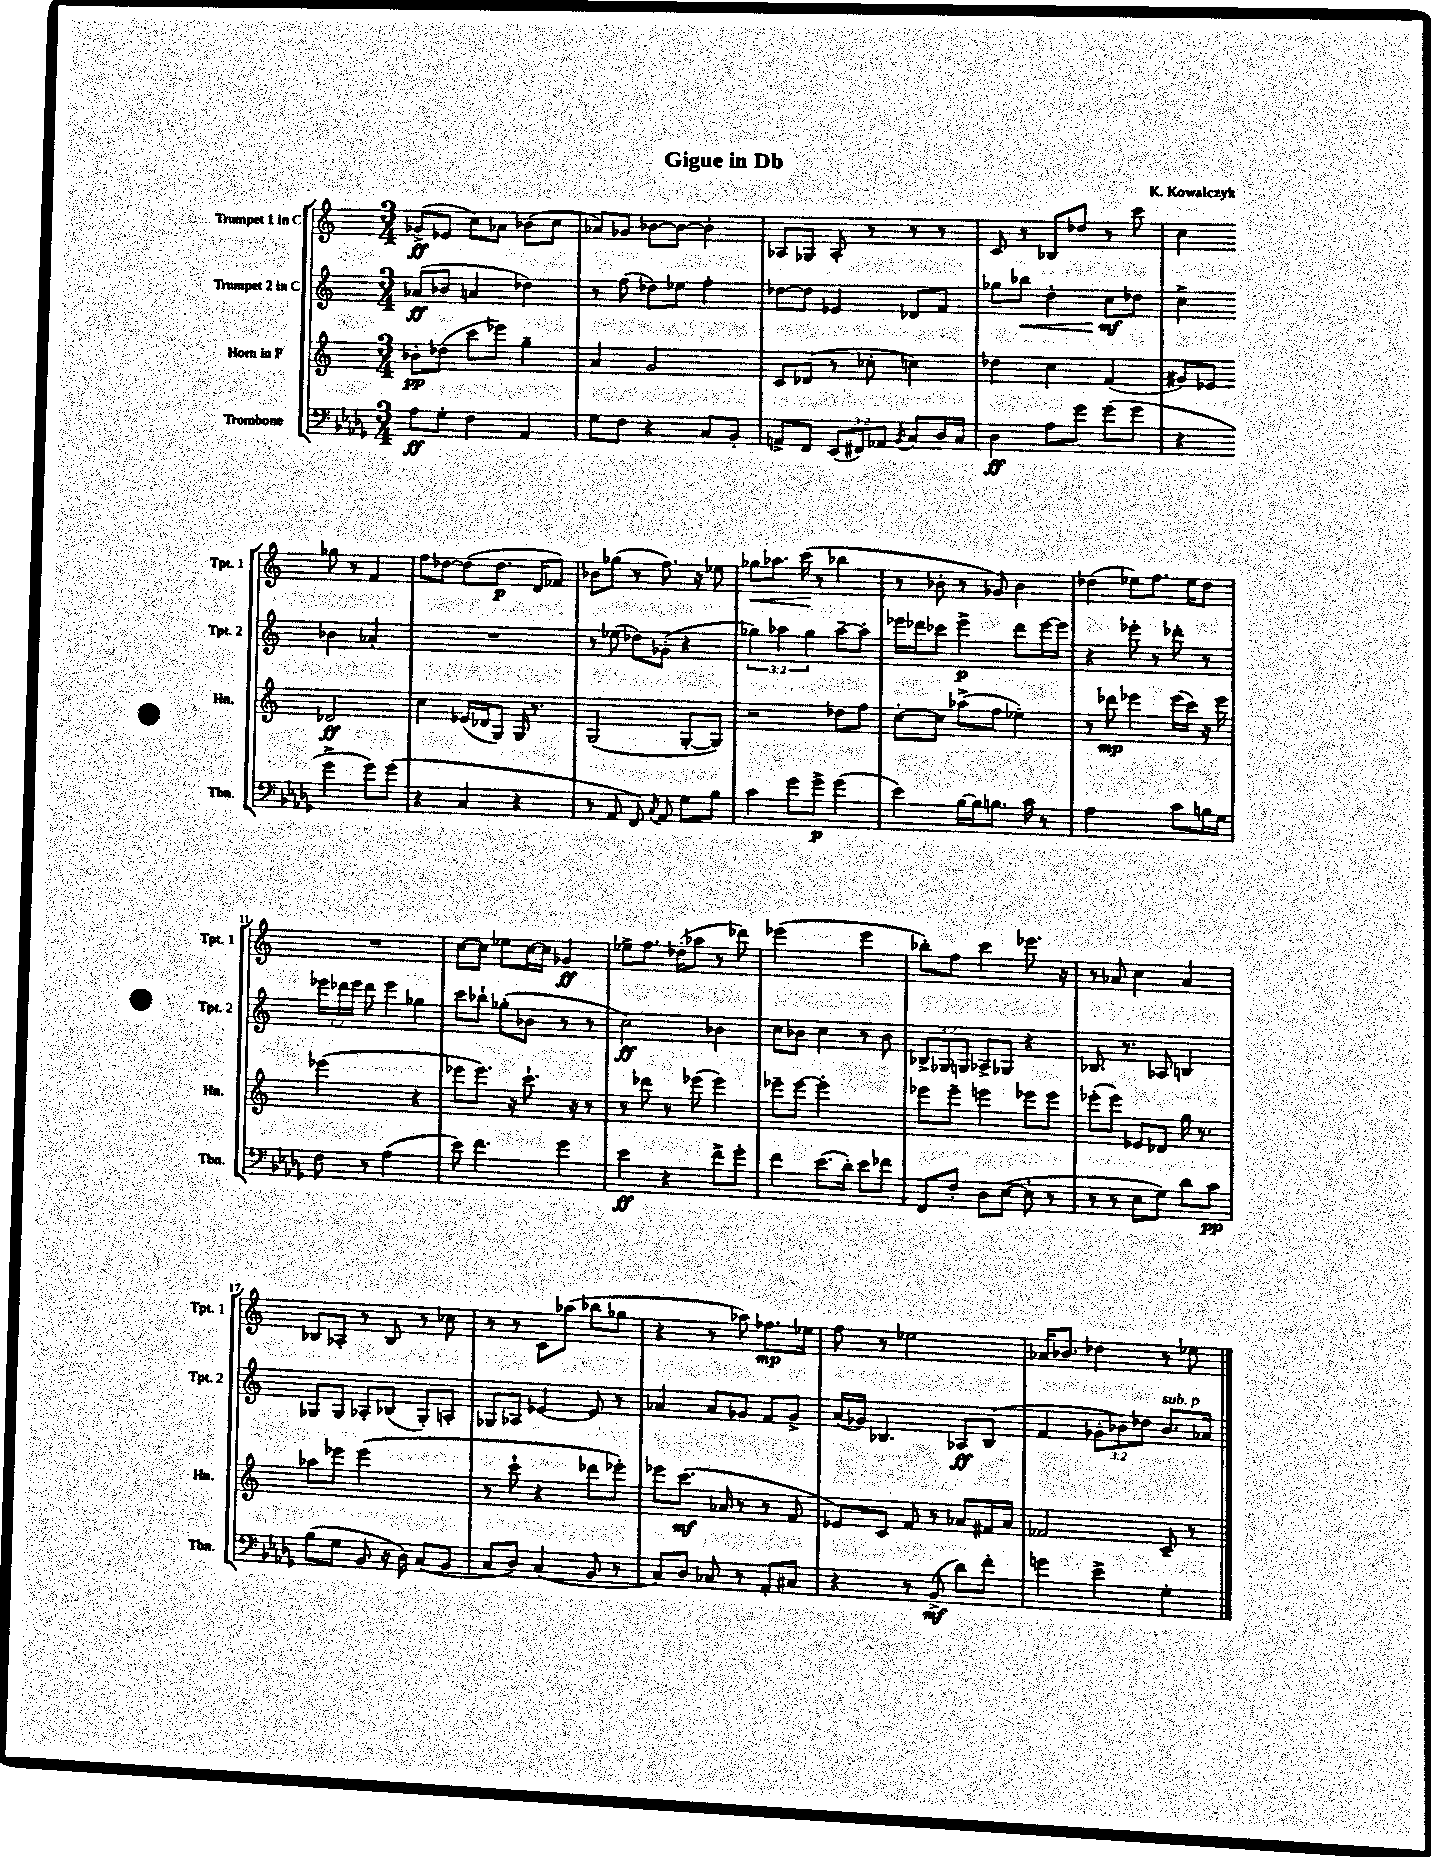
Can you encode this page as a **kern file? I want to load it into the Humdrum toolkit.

**kern	**kern	**kern	**kern
*staff4	*staff3	*staff2	*staff1
*clefF4	*clefG2	*clefG2	*clefG2
*k[b-e-a-d-g-]	*k[]	*k[]	*k[]
*M3/4	*M3/4	*M3/4	*M3/4
8A-\L	8b-'\L	(8a-/L	(8g-^/L
8G-'\J	(8dd-\J	8b-/J	8e-/J
4F\	8ccc\L	4a/	8cc\L)
.	8eee-\J)	.	8a-\J
4AA-/	4gg~\	4dd-\)	(8b-\L
.	.	.	8cc\J
=	=	=	=
8G-\L	4a/	8r	8a-/L)
8F\J	.	(8ff\	8g-/J
4r	2g/	8dd-\L)	[8b-\L
.	.	8ee-\J	8b-\_J
8C/L	.	4ff'\	4b-'\]
8BB-'/J	.	.	.
=	=	=	=
8AA^/L	8c/L	[8dd-\L	8A-/L
8FF/J	(8d-/J	8dd-\]J	8G-/J
(12EE-/L	8r	4e-/	8A-'/
12FF#/)	.	.	.
.	8cc-'\	.	8r
12AA-/J	.	.	.
8qBB-/	.	.	.
8C/L	4cc\)	8d-/L	8r
16D-/L	.	8f/J	8r
16C/JJ	.	.	.
=	=	=	=
4D-\	4dd-\	8gg-\L	8c/
.	.	8bb-\J	8r
8A-\L	4cc\	4dd'\	8B-/L
8g-\J	.	.	8dd-/J
(8g-\L	(4f/	8cc\L	8r
8g-\J	.	8dd-\J	8ccc\
=	=	=	=
4r	8g#/L)	4cc^\	4cc\
.	8e-/J	.	.
4g-^\	2d-/	4b-\	8gg-\
.	.	.	8r
8g-\L)	.	4a-'/	4f/
(8g-\J	.	.	.
=	=	=	=
4r	4cc\	2.r	8ff\L
.	.	.	[8dd-\J
4C/	(16e-/LL	.	(8dd-\]L
.	16d-/J	.	.
.	8G/J)	.	8.dd-\J
4r	16G/	.	.
.	8.r	.	16d/LK
.	.	.	8f-/J)
=	=	=	=
8r	(2G/	8r	8b-\L
8AA-/	.	(8ee-\	(8gg-\J
8FF/)	.	8dd-\L)	8r
8qC/	.	.	.
8AA-/	.	(8g-'\J	8.ff\)
8G-\L	[8G'/L	4r	.
.	.	.	16r
8B-\J	8G/]J)	.	8ee-\
=	=	=	=
4c\	2r	6gg-\)	8gg-\L
.	.	.	8.aa-\J
.	.	6aa-\	.
8g-\L	.	.	.
.	.	.	(16ccc\
.	.	6gg-\	.
8g-^\J	.	.	8r
(4g-\	8dd-\L	[8aa-~\L	4bb-\
.	8ff\J	8aa-'\]J	.
=	=	=	=
4e-\)	[8cc'\L	16eee-\LL	8r
.	.	16ddd-\J	.
.	8cc\]J	8ccc-\J	8b-'\
[16B-\LL	(8aa-^\L	4eee-^\	8r
16B-\]J	.	.	.
8.B\J	8ff\J	.	8g-/)
.	4ee-'\)	8ddd-\L	4b-\
16c\	.	.	.
8r	.	[16eee-\L	.
.	.	16eee-\]JJ	.
=	=	=	=
2A-\	8r	4r	(4dd-\
.	8ddd-\	.	.
.	4eee-\	8eee-'\	8ee-\L)
.	.	8r	8.ff\J
8c\L	(16eee-\LL	8ddd-'\	.
.	16ccc\JJ)	.	16ee-\LK
16B\L	16r	8r	8dd-\J
16G-\JJ	16eee-\	.	.
=	=	=	=
8F\	(2eee-\	24eee-\LL	2.r
.	.	24ddd-\	.
.	.	24eee-\JJ	.
8r	.	8ddd-\	.
(2A-\	.	4eee-\	.
.	4r	4gg-\	.
=	=	=	=
8e-\)	8eee-\L	8ccc\L	[8cc\L
4.f\	8.eee-\J)	8bb-`\J	8cc\]J
.	.	(8gg-'\L	8ee-\L
.	16r	.	.
.	8.ccc`\	8b-\J	[16cc\L
.	.	.	16cc\]JJ
4g-\	.	8r	4g-/
.	16r	.	.
.	8r	8r	.
=	=	=	=
4e-\	8r	2cc\)	8ee-^\L
.	8ddd-\	.	8.ff\J
4r	8r	.	.
.	.	.	(16dd-'\LK
.	(8eee-\	.	8aa-\J
8f^\L	4eee-\)	4b-\	8r
8g-'\J	.	.	8ddd-\)
=	=	=	=
4f\	8eee-~\L	8cc\L	(2eee-\
.	[8eee-\J	8b-\J	.
(8.e-\L	2eee-'\]	4cc\	.
16d-'\Jk)	.	.	.
8e-\L	.	8r	4eee-\
8f-\J	.	8b-\	.
=	=	=	=
8FF/L	8eee-\L	12B-^/L	8bb-'\L)
.	.	12G-/	.
8F'/J	8eee-~\J	.	8ff\J
.	.	12G/J	.
8D-\L	4eee\	8A-^/L	4ccc\
([8E-\J	.	8G-/J	.
8E-'\]	8eee-\L	4r	8.eee-\
8r	8eee-\J	.	.
.	.	.	16r
=	=	=	=
8r	(8eee-'\L	8.B-/	8r
8r	8eee-\J)	.	8a-/
.	.	8.r	.
8E-\L	8e-/L	.	4cc\
8G-\J)	8d-/J	8A-/	.
8d-\L	16gg\	4B/	4a-/
.	8.r	.	.
8c\J	.	.	.
=	=	=	=
(8B-\L	8aa-\L	8G-/L	8B-/L
8G-\J	8eee-\J	8G-/J	8A-'/J
8BB-/	(2eee-\	8A-'/L	8r
16r	.	(8B-/J	8B-/
16D-\)	.	.	.
(8C/L	.	8G-'/L)	8r
8BB-/J	.	8A'/J	8cc-\
=	=	=	=
8C/L	8r	8G-/L	8r
8D-/J)	8ccc`\	8A-/J	8r
(4C/	4r	[4e-/	8c\L
.	.	.	(8aa-\J
8BB-/	8ddd-\L	8e-/]	8bb-\L
8r	8eee-'\J)	8r	8gg-\J
=	=	=	=
8C/L)	8eee-\L	4a-/	4r
8D-/J	(8.ccc\J	.	.
8C-/	.	8a-/L	8r
.	16a-/	.	.
8r	8r	8g-/J	8aa-\)
8AA-'/L	8r	8f/L	8.ff-\L
8C#/J	8f/	8g-^/J	.
.	.	.	16ee-\Jk
=	=	=	=
4r	8e-/L)	(16a/LL	8ff\
.	.	16g-/JJ)	.
.	8c/J	4.B-/	8r
8r	8f/	.	2ee-\
(8BB-^/	8r	.	.
8d-\L)	8a-/L	8A-/L	.
8f'\J	16f#/L	(8B-/J	.
.	16a-/JJ	.	.
=	=	=	=
4g\	2f-/	4f/	16a-/LK
.	.	.	8.b-/J
4e-^\	.	12g-'\L	4dd-\
.	.	12b-\)	.
.	.	12dd-\J	.
4G-'\	8c~/	8.b-/L	8r
.	8r	.	8ee-\
.	.	16a-/Jk	.
==	==	==	==
*-	*-	*-	*-
